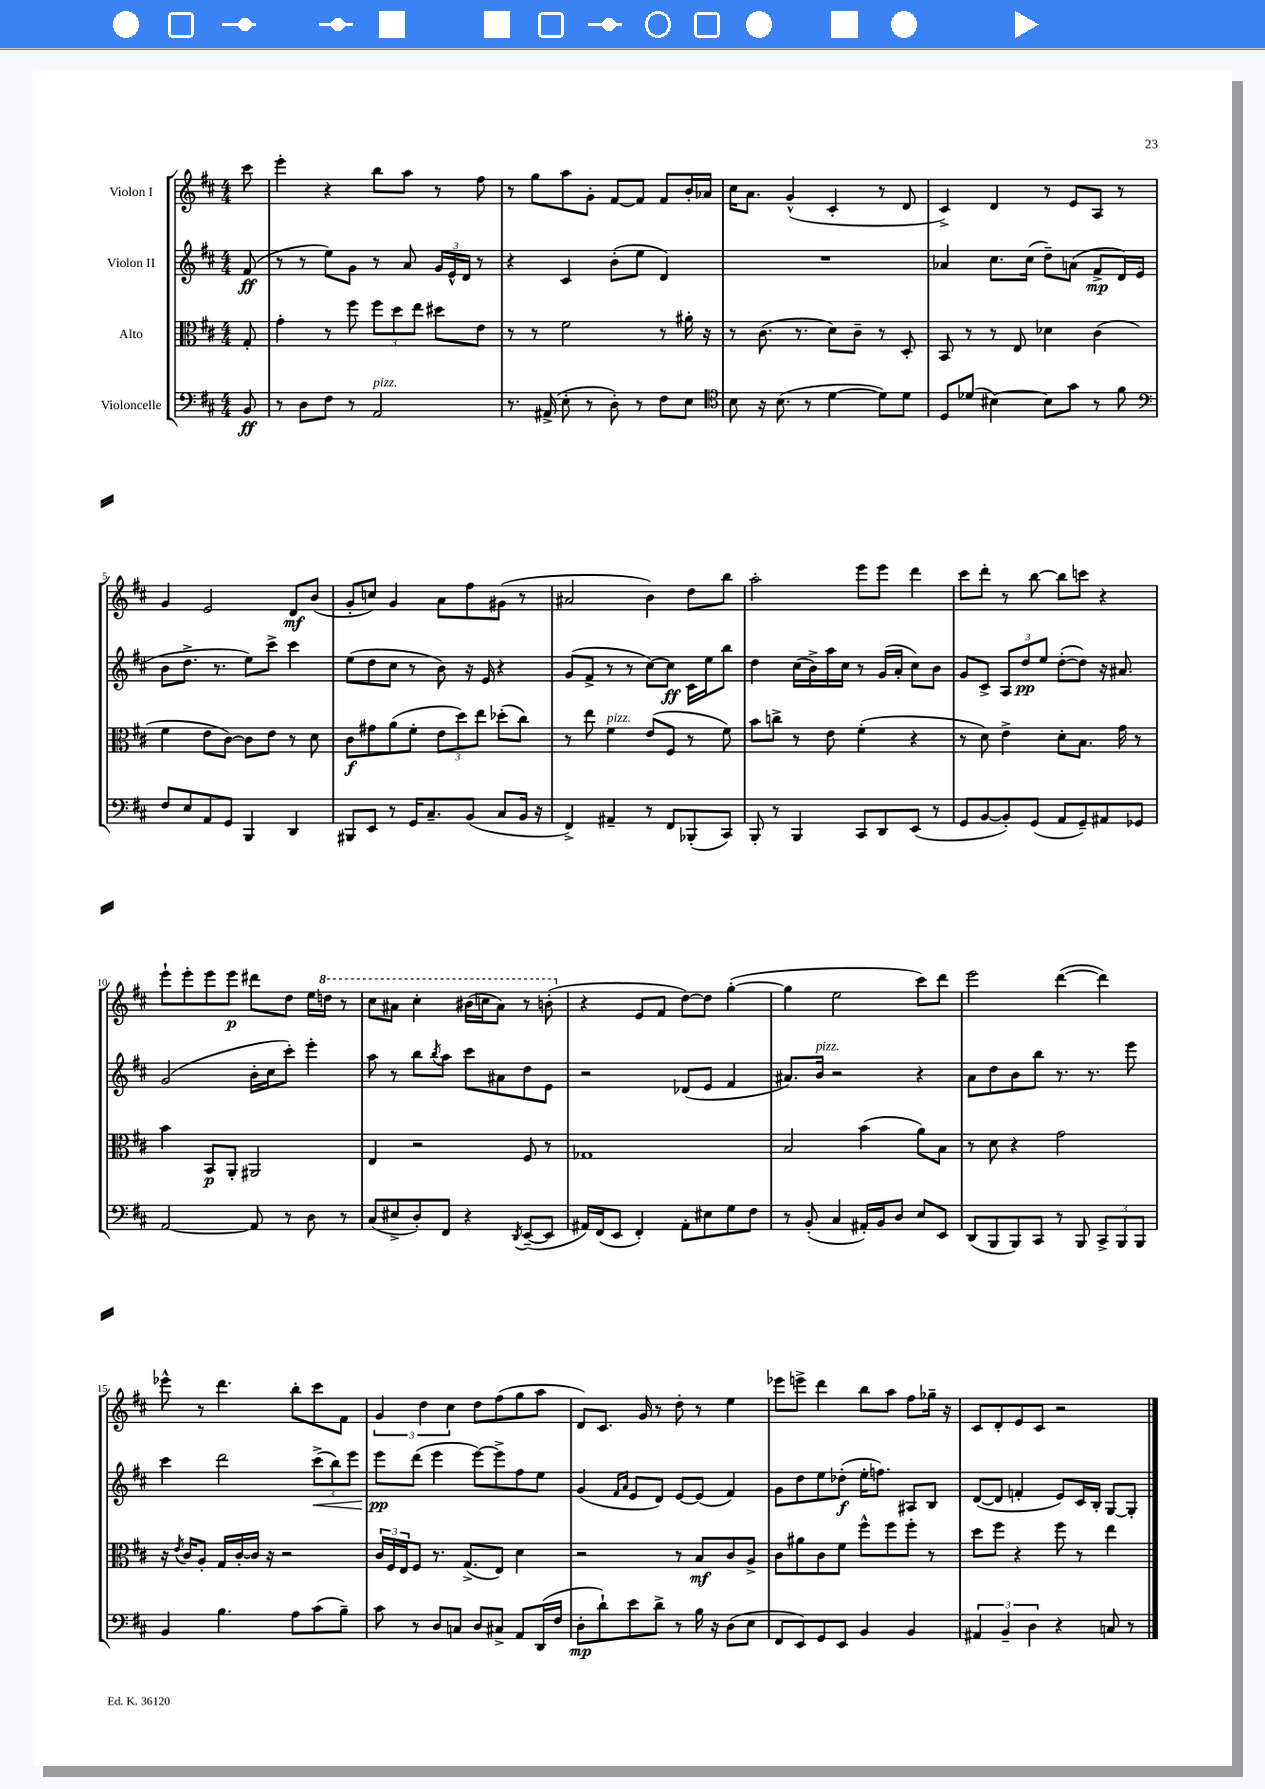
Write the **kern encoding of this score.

**kern	**kern	**kern	**kern
*staff4	*staff3	*staff2	*staff1
*clefF4	*clefC3	*clefG2	*clefG2
*k[f#c#]	*k[f#c#]	*k[f#c#]	*k[f#c#]
*M4/4	*M4/4	*M4/4	*M4/4
8BB/	8G'/	(8f#/	8ccc#\
=	=	=	=
8r	4g'\	8r	4eee'\
8D\L	.	8r	.
8F#\J	8r	8ee\L)	4r
8r	8ff#\	8g\J	.
2AA/	12ff#\L	8r	8bb\L
.	12dd\	.	.
.	.	8a/	8aa\J
.	12ee\J	.	.
.	8dd#\L	24g/LL	8r
.	.	24e^^/	.
.	.	24d/JJ	.
.	8e\J	8r	8ff#\
=	=	=	=
8.r	8r	4r	8r
.	8r	.	8gg\L
(16AA#^/	.	.	.
8E'\	2f#\	4c#/	8aa\
8r	.	.	8g'\J
8D'\)	.	(8b'\L	[8f#/L
8r	.	8ee\J	8f#/]J
8F#\L	8r	4d/)	8f#/L
8E\J	16a#'\	.	16b'/L
.	16r	.	16a-/JJ
=	=	=	=
*clefC4	*	*	*
8B\	8r	1r	16cc#\LK
.	.	.	8.a\J
16r	(8.c#\	.	.
(8.B\	.	.	.
.	.	.	(4g^^/
.	8.r	.	.
8r	.	.	.
[4d\	8d\L)	.	4c#'/
.	8c#~\J	.	.
8d\]L)	8r	.	8r
8d\J	8D'/	.	8d/
=	=	=	=
8D/L	8BB/	4a-/	4c#^/)
(8d-/J	8r	.	.
[4B#\)	8r	8.cc#\L	4d/
.	8E/	.	.
.	.	(16cc#\Jk	.
8B#\]L	4d-\	8dd~\L)	8r
8g\J	.	(8a\J	8e/L
8r	(4c#\	8f#^/L	8A/J
8f#\	.	16d/L)	8r
.	.	(16e/JJ	.
=	=	=	=
*clefF4	*	*	*
8F#/L	4f#\	8b\L	4g/
8E/	.	8.dd^\J	.
8AA/	8e\L	.	2e/
.	.	8.r	.
8GG/J	[8c#\J)	.	.
4BBB/	8c#\]L	8ee\L)	.
.	8e\J	8ccc#^\J	.
4DD/	8r	4ccc#\	8d/L
.	8d\	.	(8b/J
=	=	=	=
8BBB#/L	8c#\L	(8ee\L	8g'/L
8EE/J	8g#\	8dd\	8cc/J)
8r	(8a\	8cc#\J	4g/
16GG/LK	8f#'\J	8r	.
8.C#~/	.	.	.
.	12e\L	8b\)	8a\L
.	12dd\)	.	.
(8BB/J	.	16r	8ff#\
.	12ee\J	.	.
.	.	16e/	.
8C#/L	(8dd-'\L	4r	(8g#\J
16BB/Jk	8cc#\J)	.	8r
16r	.	.	.
=	=	=	=
4FF#^/)	8r	(8g/L	2a#/
.	8ee\	8f#^/J	.
4AA#~/	4f#\	8r	.
.	.	8r	.
8r	(8e/L	[8cc#\L)	4b\)
8FF#/L	8F#/J	8cc#\]J	.
(8BBB-'/	8r	16c#\LL	8dd\L
.	.	16ee\J	.
8CC#/J)	8f#\)	8bb\J	8bb\J
=	=	=	=
8BBB'/	8b\L	4dd\	2aa'\
8r	8cc^\J	.	.
4BBB/	8r	(16cc#\LL	.
.	.	16b^\)	.
.	8e\	16aa\	.
.	.	16cc#\JJ	.
8CC#/L	(4f#'\	8r	8eee\L
8DD/	.	(16g/LL	8eee\J
.	.	16a'/JJ	.
(8EE/J	4r	8cc#\L)	4ddd\
8r	.	8b\J	.
=	=	=	=
8GG/L	8r	8g/L	8ccc#\L
[8BB/	8d\)	8c#^/J	8ddd'\J
8BB'/])	4e^\	12A/L	8r
.	.	12dd/	.
(8GG/J	.	.	[8bb\
.	.	12ee/J	.
8AA/L	8d'\L	([8dd'\L	8bb\]L
8GG~/)	8.B\J	8dd\]J)	8ccc\J
8AA#/	.	16r	4r
.	16g\	8.a#/	.
8GG-/J	8r	.	.
=	=	=	=
[2AA/	4b\	(2g/	8eee`\L
.	.	.	8eee'\
.	8BB/L	.	8eee\
.	8AA'/J	.	8eee\J
8AA/]	2AA#/	16b'\LL	8ddd#\L
.	.	16cc#\J	.
8r	.	8ccc#'\J)	8dd\J
8D\	.	4eee'\	16ee\LL
.	.	.	16ddd\JJ
8r	.	.	8r
=	=	=	=
(8C#/L	4E/	8aa\	8ccc#\L
8E#^/	.	8r	8aa#\J
8D'/)	2r	8bb\L	4ccc#'\
.	.	8qbb/	.
8FF#/J	.	8aa\J	.
4r	.	8ccc#\L	(16bb#\LL
.	.	.	16ccc\J
.	.	8a#\	8aa#\J)
8qDD/	.	.	.
([8EE~/L	8F#/	8dd\	8r
8EE/]J	8r	8e\J	(8bb'\
=	=	=	=
16AA#/LL)	1G-	2r	4r
(16FF#/J	.	.	.
8EE/J	.	.	.
4FF#'/)	.	.	8e/L
.	.	.	8f#/J
8AA#'\L	.	(8d-/L	[8dd\L)
8E#\	.	8e/J	8dd\]J
8G\	.	4f#/	([4gg'\
8F#\J	.	.	.
=	=	=	=
8r	2B/	8.a#/L)	4gg\]
(8BB'/	.	.	.
.	.	16b/Jk	.
4C#/	.	2r	2ee\
16AA#'/LL)	(4b\	.	.
16BB/J	.	.	.
8D/J	.	.	.
8E/L	8a\L)	4r	8ccc#\L)
8EE/J	8B\J	.	8ddd\J
=	=	=	=
(8DD/L	8r	8a\L	2eee\
8BBB/	8d\	8dd\	.
8BBB/)	4r	8b\	.
8CC#/J	.	8bb\J	.
8r	2g\	8.r	([4ddd\
8BBB/	.	.	.
.	.	8.r	.
12CC#^/L	.	.	4ddd\])
12BBB/	.	.	.
.	.	8eee\	.
12BBB/J	.	.	.
=	=	=	=
4BB/	16r	4ccc#\	8eee-^^\
.	8qe/	.	.
.	16c#/LK	.	.
.	8A'/J	.	8r
4.B\	16G/LL	2ddd\	4.ddd\
.	[16c#'/	.	.
.	16c#/]JJ	.	.
.	16r	.	.
.	2r	.	.
8A\L	.	.	8bb'\L
(8c#\	.	(12ccc#^\L	8ccc#\
.	.	12bb\)	.
8B~\J)	.	.	8f#\J
.	.	12eee\J	.
=	=	=	=
8c#\	24c#/LL	8eee\L	6g/
.	24F#/	.	.
.	24E/J	.	.
8r	8F#/J	(8ddd\J	.
.	.	.	6dd\
8D/L	8.r	4eee\	.
.	.	.	6cc#\
8C/J	.	.	.
.	(8.G^/L	.	.
8D/L	.	[8eee\L)	8dd\L
8C#^/J	8E/J)	8eee^\]	(8ff#\
8AA/L	4d\	8ff#\	8gg\
(16DD/L	.	8ee\J	8aa\J
16F#/JJ	.	.	.
=	=	=	=
8D'\L	2r	(4g/	8d/L)
8d`\)	.	.	8.c#/J
.	.	16qqf#/LL	.
.	.	16qqa/JJ	.
8e\	.	8e/L	.
.	.	.	16g/
8d^\J	.	8d/J)	8r
8r	8r	[8e/L	8dd'\
16B\	8B/L	(8e/]J	8r
16r	.	.	.
(8D\L	8c#/	4f#/)	4ee\
8E\J	8A^/J	.	.
=	=	=	=
8FF#/L	8c#\L	8g\L	8eee-\L
8EE/)	8a#\	8dd\	8eee^\J
8GG/	8c#\	8ee\	4ddd\
8EE/J	8f#\J	(8dd-'\J	.
4BB/	8ff#^^\L	16ee'\LK	8bb\L
.	.	8.ff\J)	.
.	8ff#\	.	8aa\J
4BB/	8ff#'\J	8A#/L	8ff#\L
.	8r	8B/J	16gg-~\Jk
.	.	.	16r
=	=	=	=
6AA#/	8dd\L	([8d/L	8c#/L
.	8ff#\J	8d/]J	8d'/
6BB~/	.	.	.
.	4r	4f'/	8e/
6D\	.	.	.
.	.	.	8c#/J
4r	8ff#\	8e/L)	2r
.	8r	16c#/L	.
.	.	16B'/JJ	.
8C/	4ee\	[8G/L	.
8r	.	8G'/]J	.
==	==	==	==
*-	*-	*-	*-
